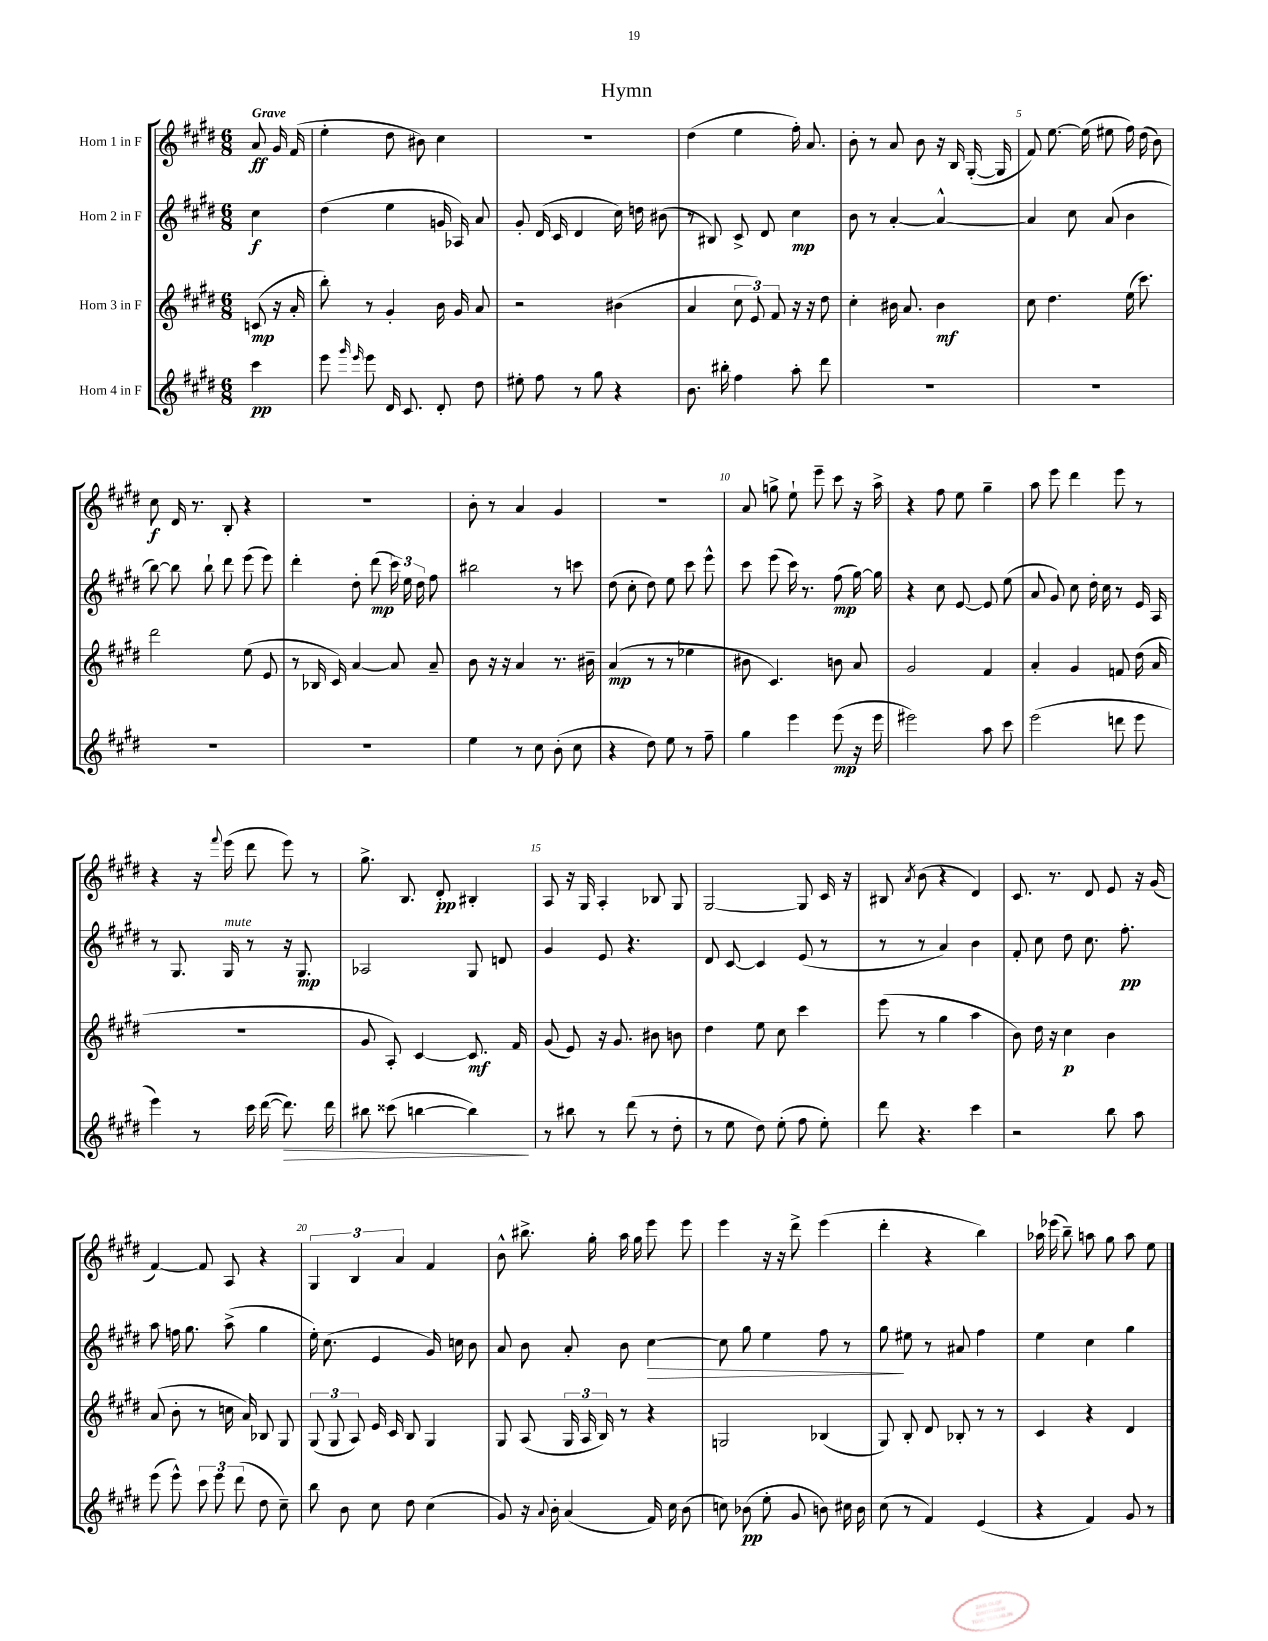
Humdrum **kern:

**kern	**kern	**kern	**kern
*staff4	*staff3	*staff2	*staff1
*clefG2	*clefG2	*clefG2	*clefG2
*k[f#c#g#d#]	*k[f#c#g#d#]	*k[f#c#g#d#]	*k[f#c#g#d#]
*M6/8	*M6/8	*M6/8	*M6/8
4ccc#	(8c	4cc#	8a
.	16r	.	16g#
.	16a'	.	(16f#
=	=	=	=
8eee	8bb')	(4dd#	4ee'
16qqggg#	.	.	.
16qqeee	.	.	.
8eee	8r	.	.
16d#	4g#'	4ee	8dd#
8.c#	.	.	.
.	.	.	8b#)
8d#'	16b	16g	4cc#
.	16g#	16A-)	.
8dd#	8a	8a	.
=	=	=	=
8ee#'	2r	8g#'	2.r
8ff#	.	(16d#	.
.	.	16c#	.
8r	.	4d#	.
8gg#	.	.	.
4r	(4b#	16cc#)	.
.	.	16dd	.
.	.	(8b#	.
=	=	=	=
8.b	4a	8r	(4dd#
.	.	8B#)	.
16bb#'	.	.	.
4ff#	12cc#	8c#^	4ee
.	12e)	.	.
.	.	8d#	.
.	12f#	.	.
8aa'	16r	4cc#	16ff#')
.	16r	.	8.a
8ddd#	8dd#	.	.
=	=	=	=
2.r	4cc#'	8b	8b'
.	.	8r	8r
.	16b#	[4a'	8a
.	8.a	.	.
.	.	.	8b
.	4b#	4a^^_	16r
.	.	.	16B
.	.	.	([16G#'
.	.	.	16G#]
=	=	=	=
2.r	8cc#	4a]	8f#)
.	4.dd#	.	[8.ee
.	.	8cc#	.
.	.	.	(16ee]
.	.	(8a	8ee#
.	(16ee	4b	16ff#)
.	8.ccc#)	.	(16dd#
.	.	.	8b)
=	=	=	=
2.r	2ddd#	[8bb)	8cc#
.	.	8bb]	16d#
.	.	.	8.r
.	.	8bb`	.
.	.	8ddd#	8B'
.	(8ee	(8eee	4r
.	8e	8eee)	.
=	=	=	=
2.r	8r	4ddd#'	2.r
.	16B-	.	.
.	16c#)	.	.
.	[4a	8dd#'	.
.	.	(8ddd#	.
.	8a]	24ccc#)	.
.	.	24ee	.
.	.	24dd#	.
.	8a~	8ff#	.
=	=	=	=
4ee	8b	2bb#	8b'
.	16r	.	8r
.	16r	.	.
8r	4a	.	4a
8cc#	.	.	.
(8b'	8.r	8r	4g#
8cc#	.	8ccc	.
.	16b#~	.	.
=	=	=	=
4r	(4a	(8dd#	2.r
.	.	8cc#'	.
8dd#)	8r	8dd#)	.
8ee	8r	8ee	.
8r	4ee-	8ccc#	.
8ff#~	.	8eee^^	.
=	=	=	=
4gg#	8b#	8ccc#	8a
.	4.c#)	(8eee	8gg^
4eee	.	16ccc#)	8ee`
.	.	8.r	.
.	.	.	8eee~
(8eee	8b	(8ff#	8ccc#
16r	8a	[16gg#)	16r
16eee	.	16gg#]	16aa^
=	=	=	=
2eee#)	2g#	4r	4r
.	.	8cc#	8ff#
.	.	[8e	8ee
8aa	4f#	8e]	4gg#~
8ccc#	.	(8ee	.
=	=	=	=
(2eee	4a'	8a	8aa
.	.	8g#)	8eee
.	4g#	8cc#	4ddd#
.	.	16dd#'	.
.	.	16cc#	.
8ddd	8f	8r	8eee
8eee	(16dd#	16e	8r
.	16a	16A	.
=	=	=	=
4eee)	2.r	8r	4r
.	.	8.G#	.
8r	.	.	16r
.	.	.	8qqfff#
.	.	16G#	(16eee
16ccc#	.	8r	8ddd#
([16ddd#	.	.	.
8.ddd#])	.	16r	8eee)
.	.	8.G#	.
.	.	.	8r
16ddd#	.	.	.
=	=	=	=
8bb#	8g#	2A-	8.gg#^
(8ccc##	8A')	.	.
.	.	.	8.B
[4bb	[4c#	.	.
.	.	.	8d#'
4bb])	8.c#]	8G#	4B#'
.	.	8d	.
.	16f#	.	.
=	=	=	=
8r	(8g#	4g#	8A
8bb#	8e)	.	16r
.	.	.	16G#
8r	16r	8e	4A'
.	8.g#	.	.
(8ddd#	.	4.r	.
8r	8b#	.	8B-
8dd#'	8b	.	8G#
=	=	=	=
8r	4dd#	8d#	[2G#
8ee	.	[8c#	.
8dd#)	8ee	4c#]	.
(8ee'	8cc#	.	.
8ff#	4ccc#	(8e	8G#]
8ee')	.	8r	16c#
.	.	.	16r
=	=	=	=
8ddd#	(8eee	8r	8B#
.	.	.	8qa
4.r	8r	8r	(8b
.	4gg#	4a)	4r
4ccc#	4aa	4b	4d#)
=	=	=	=
2r	8b)	8f#'	8.c#
.	16dd#	8cc#	.
.	16r	.	8.r
.	4cc#	8dd#	.
.	.	8.cc#	8d#
8bb	4b	.	8e
.	.	8.ff#'	.
8aa	.	.	16r
.	.	.	(16g#
=	=	=	=
(8eee	(8a	8aa	[4f#)
8eee^^)	8b'	16ff	.
.	.	8.gg#	.
12ccc#	8r	.	8f#]
12eee	.	.	.
.	16cc	(8aa^	8A
(12ddd#	.	.	.
.	16a)	.	.
8dd#	8B-	4gg#	4r
8cc#~)	8G#	.	.
=	=	=	=
8bb	(12G#	16ee')	6G#
.	.	(8.cc#	.
.	12G#	.	.
8b	.	.	.
.	12A)	.	6B
8cc#	16e	4e	.
.	16c#	.	.
.	.	.	6a
8dd#	8B	.	.
(4cc#	4G#	16g#)	4f#
.	.	16cc	.
.	.	8b	.
=	=	=	=
8g#)	8G#	8a	8b^^
16r	(8A	8b	8.bb#^
8qqa	.	.	.
16b'	.	.	.
(4a	24G#	8a'	.
.	24A	.	.
.	.	.	16gg#'
.	24B)	.	.
.	8r	8b	16aa
.	.	.	16gg#
16f#)	4r	[4cc#	8eee
16cc#	.	.	.
(8b	.	.	8eee
=	=	=	=
8cc)	2G	8cc#]	4eee
(8b-	.	8gg#	.
8ee'	.	4ee	16r
.	.	.	16r
8g#	.	.	8ddd#^
8b)	(4B-	8ff#	(4eee
16cc#	.	8r	.
16b	.	.	.
=	=	=	=
(8cc#	8G#)	8gg#	4ddd#'
8r	8B'	8ee#	.
4f#)	8d#	8r	4r
.	8B-'	8a#	.
(4e	8r	4ff#	4bb)
.	8r	.	.
=	=	=	=
4r	4c#	4ee	16aa-
.	.	.	(16eee-
.	.	.	8bb~)
4f#)	4r	4cc#	8aa
.	.	.	8gg#
8g#	4d#	4gg#	8aa
8r	.	.	8ee
==	==	==	==
*-	*-	*-	*-
